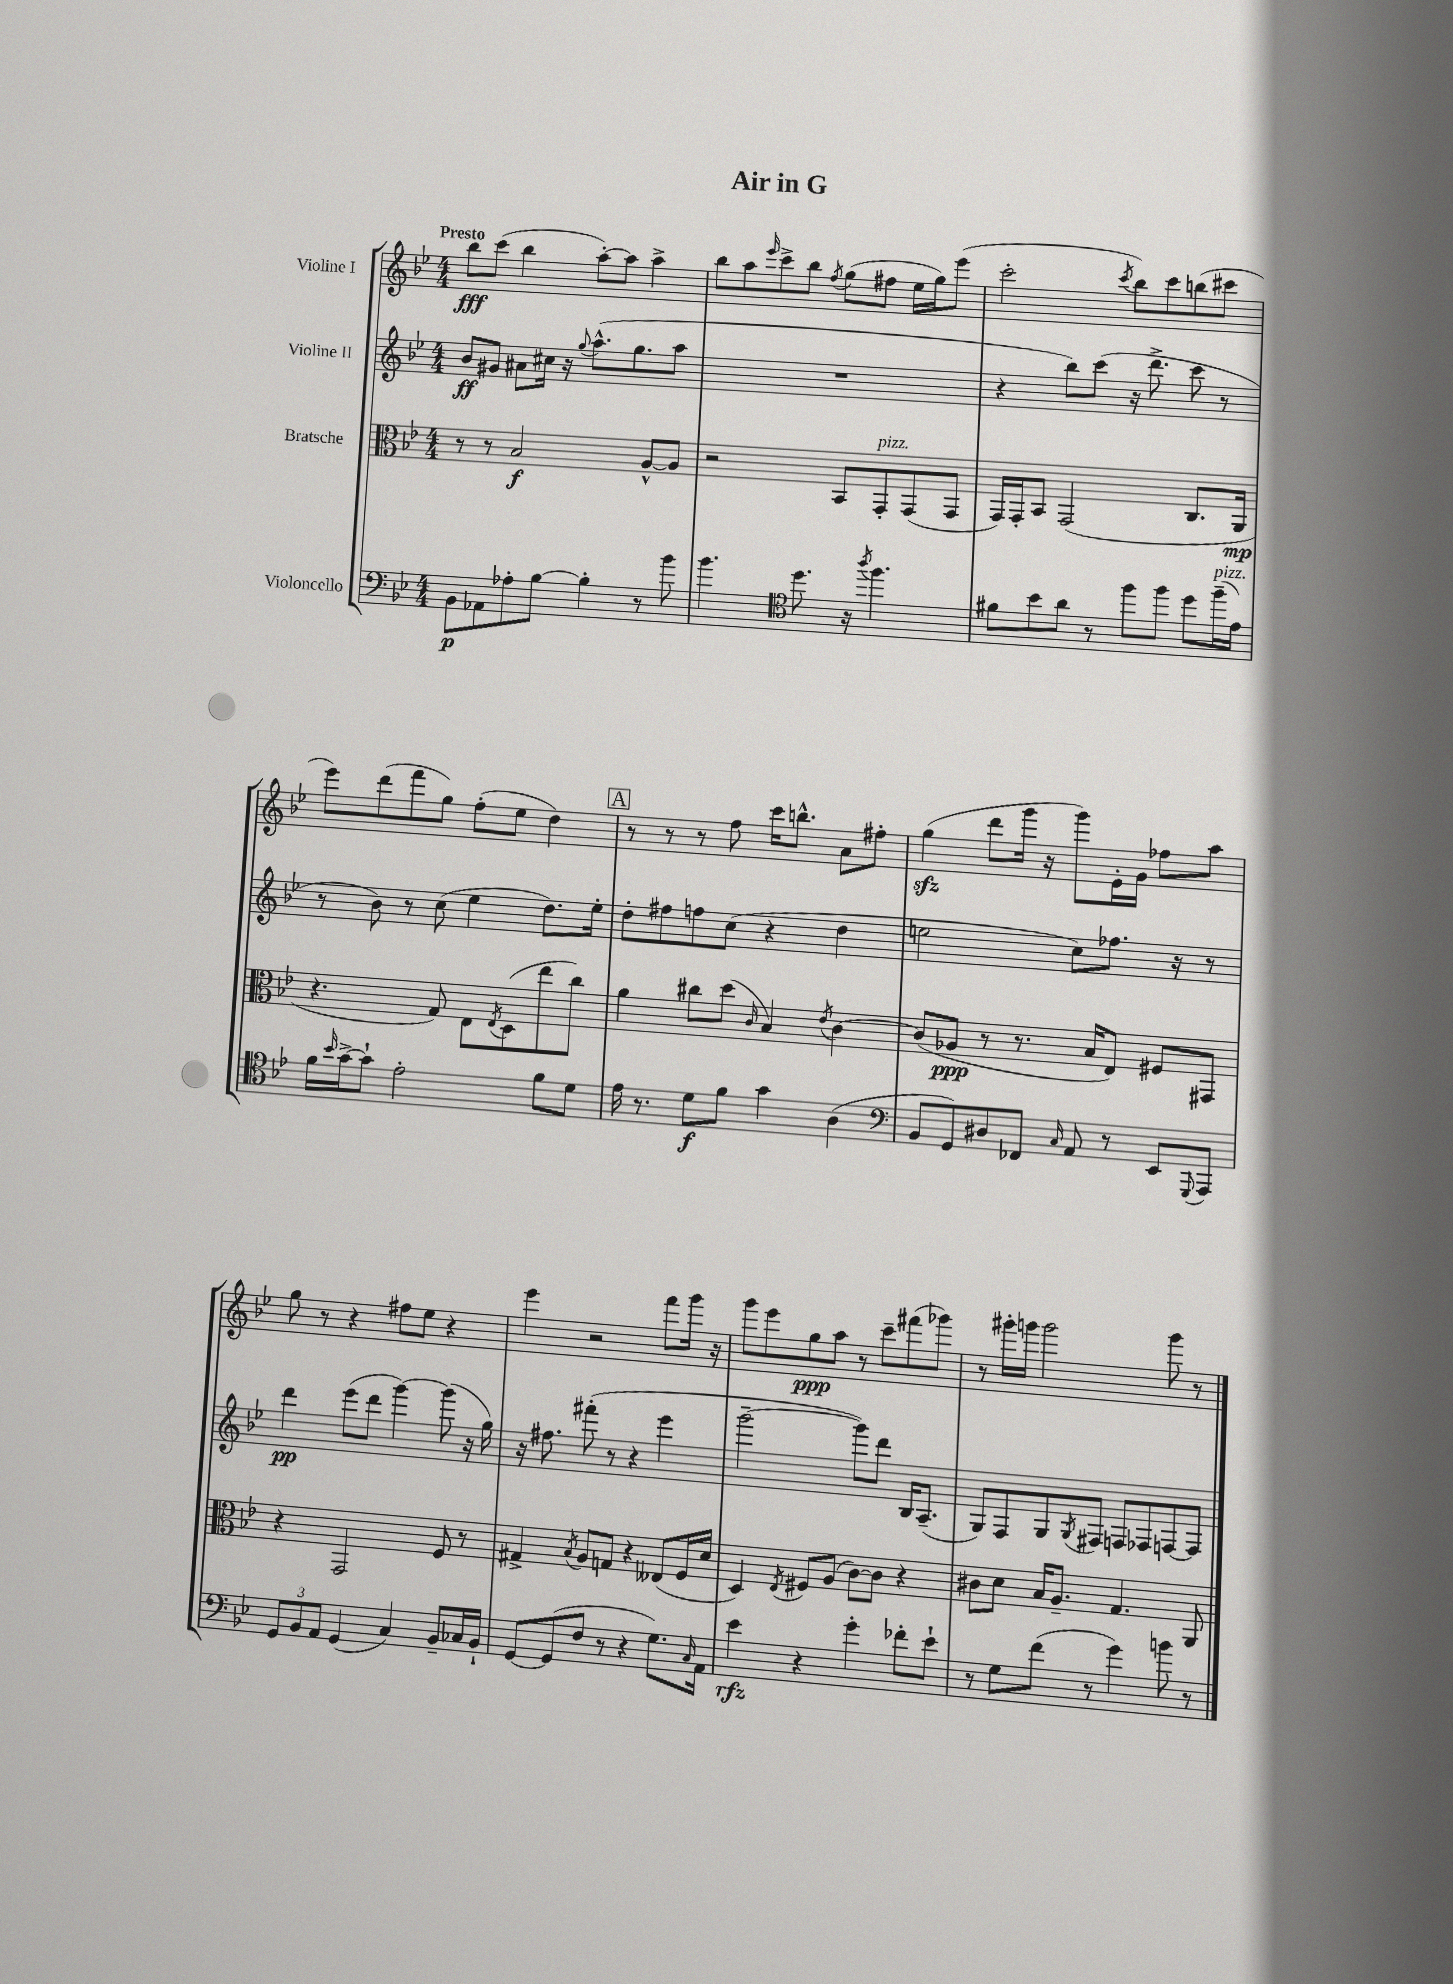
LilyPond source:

\header { title = "Air in G" }
<<
\new StaffGroup <<
\new Staff = "s0" \with { instrumentName = "Violine I" } {
    \clef treble \key bes \major \numericTimeSignature \time 4/4 \tempo "Presto"
    bes''8\fff c'''8( bes''4 a''8~-.) a''8 a''4-> |
    bes''8 a''8 \grace { ees'''16 } c'''8-> bes''8 \acciaccatura { f''8 } g''8( fis''8 ees''16 g''16) ees'''8( |
    c'''2-. \acciaccatura { c'''8 } bes''8) c'''8 b''8( cis'''8 |
    ees'''8) d'''8( f'''8 g''8) f''8-.( ees''8 d''4) |
    \mark \markup { \box "A" } r8 r8 r8 f''8 c'''16 b''8.-^ a'8 fis''8-. |
    g''4\sfz( d'''8 g'''16 r16 g'''8) ees'16-. g'16 fes''8 a''8 |
    g''8 r8 r4 fis''8 ees''8 r4 |
    ees'''4 r2 f'''8 g'''16 r16 |
    g'''8 ees'''8 g''8\ppp a''8 r8 c'''8-- fis'''8( ges'''8) |
    r8 gis'''16-. g'''16 g'''2 g'''8 r8 \bar "|." |
}
\new Staff = "s1" \with { instrumentName = "Violine II" } {
    \clef treble \key bes \major \numericTimeSignature \time 4/4
    bes'8\ff gis'8 ais'8 cis''16 r16 \appoggiatura { g''8 } a''8.-^( g''8. a''8 |
    R1 |
    r4 bes''8) c'''8( r16 d'''8.-> c'''8 r8 |
    r8 bes'8) r8 c''8( ees''4 d''8.) ees''16-. |
    \mark \markup { \box "A" } d''8-. fis''8 f''8 c''8( r4 d''4 |
    e''2 c''8) fes''8. r16 r8 |
    d'''4\pp ees'''8( d'''8 g'''4~) g'''8( r16 g''16) |
    r16 fis''8. fis'''8-.( r8 r4 ees'''4 |
    g'''2~-- g'''8) d'''8 bes16 a8.--( |
    g8) f8 g8 \acciaccatura { g8 } fis8 f8 fes8 f8~ f8 \bar "|." |
}
\new Staff = "s2" \with { instrumentName = "Bratsche" } {
    \clef alto \key bes \major \numericTimeSignature \time 4/4
    r8 r8 bes2\f a8~-^ a8 |
    r2 bes,8 g,8-.^\markup { \italic "pizz." } g,8( g,8 |
    g,16) g,16-. bes,8 g,2( c8. a,16\mp |
    r4. g8) ees8 \acciaccatura { ees8 } d8( ees''8 c''8) |
    \mark \markup { \box "A" } a'4 cis''8 d''8( \grace { c'16 } bes4) \acciaccatura { ees'8 } c'4~ |
    c'8( aes8\ppp r8 r8. bes16 ees8) fis8 gis,8 |
    r4 g,2 f8 r8 |
    gis4-> \acciaccatura { bes8 } a8 g8 r4 eeses8( f16 d'16 |
    d4) \acciaccatura { ees8 } fis8 a8( c'8~) c'8 r4 |
    cis'8 d'8 bes16 a8.-- g4. a,8 \bar "|." |
}
\new Staff = "s3" \with { instrumentName = "Violoncello" } {
    \clef bass \key bes \major \numericTimeSignature \time 4/4
    bes,8\p aes,8 aes8-. bes8~ bes4-. r8 bes'8 |
    bes'4. \clef tenor d''8. r16 \acciaccatura { a''8 } f''4. |
    fis'8 bes'8 a'8 r8 f''8 f''8 d''8 f''16--^\markup { \italic "pizz." }( ees'16) |
    f'16 \grace { bes'16 } g'16~-> g'8-! ees'2-. f'8 d'8 |
    \mark \markup { \box "A" } ees'16 r8. d'8\f f'8 g'4 a4( |
    \clef bass bes,8 g,8) dis8 fes,8 \grace { c16 } a,8 r8 ees,8 \appoggiatura { g,,8 } a,,8 |
    \tuplet 3/2 { g,8 bes,8 a,8 } g,4( c4) bes,8-- ces16 bes,16-! |
    g,8~ g,8( f8 r8 r4 g8.) \grace { c16 } a,16 |
    ees'4\rfz r4 g'4-. fes'8-. ees'8-! |
    r8 g8 f'8( r8 g'4) b'8 r8 \bar "|." |
}
>>
>>
\layout { \context { \Score \remove "Bar_number_engraver" } }
